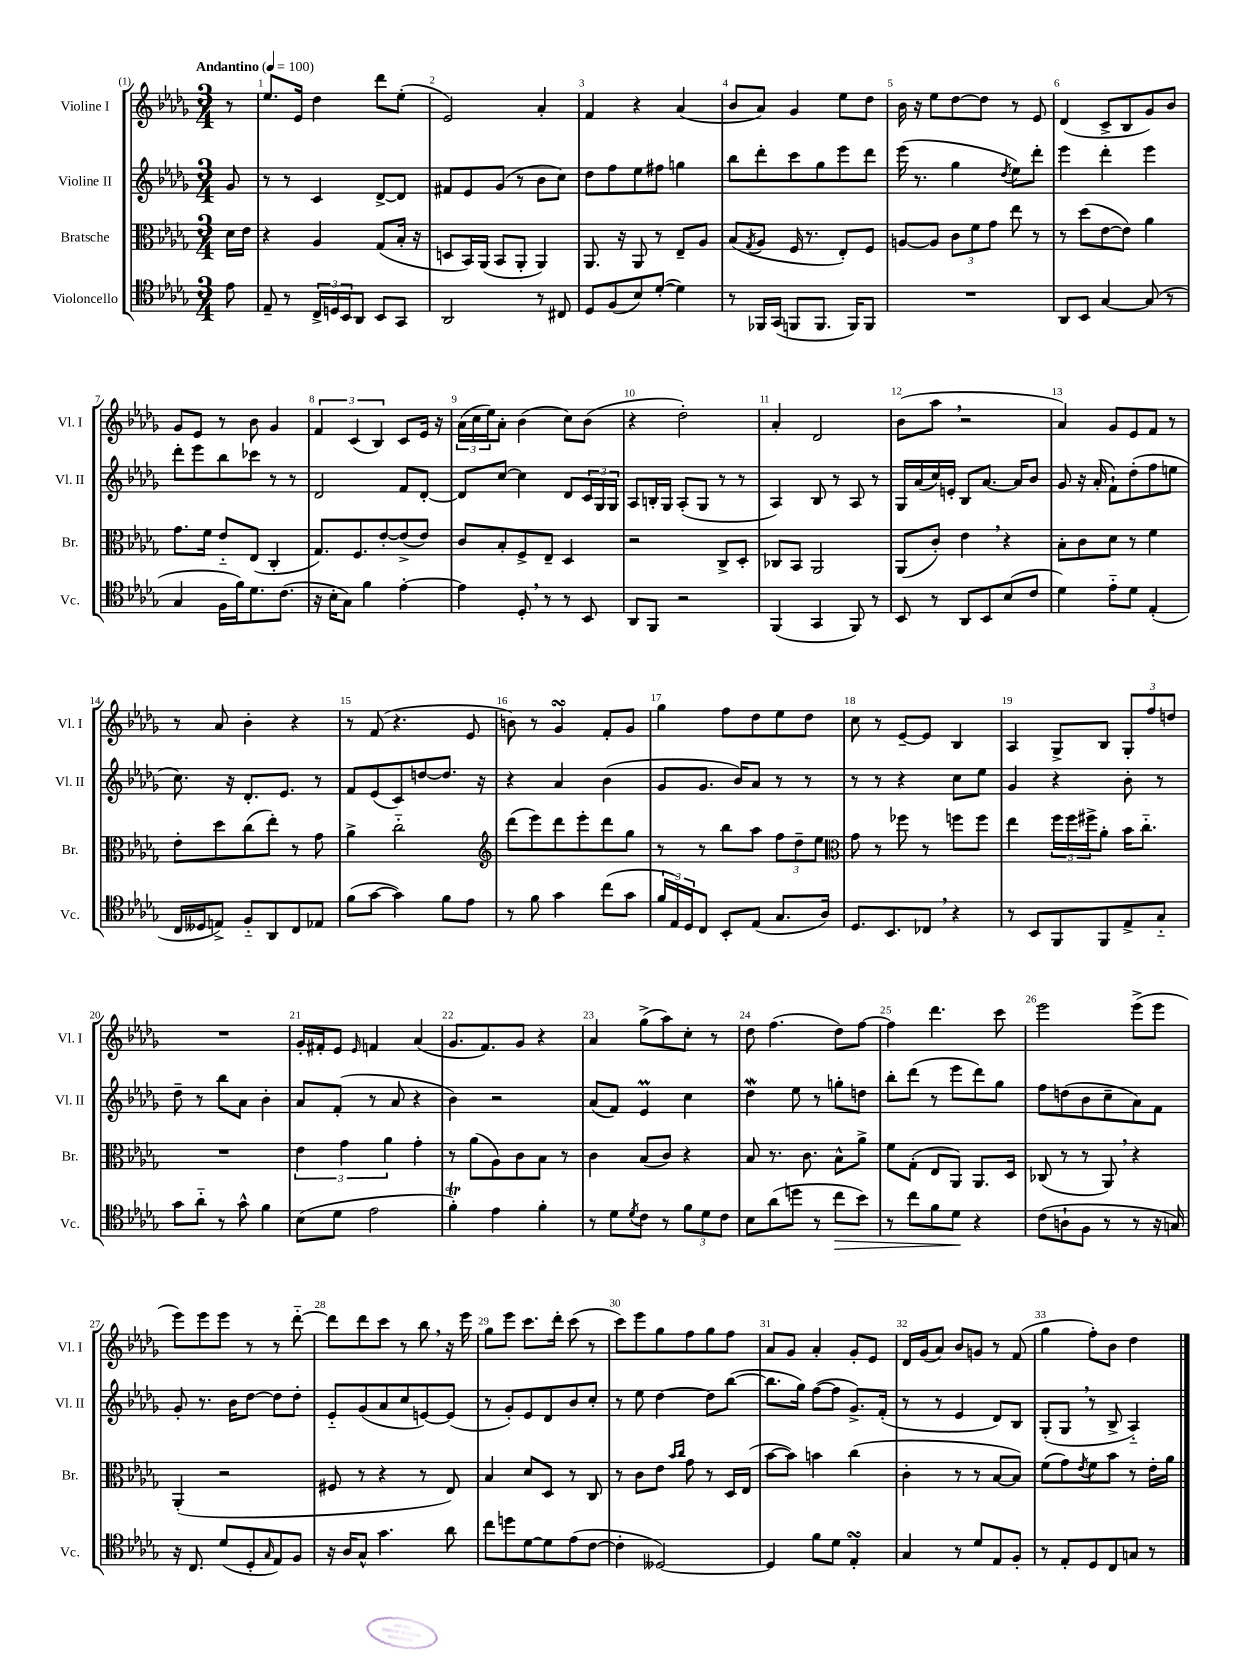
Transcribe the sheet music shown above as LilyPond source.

<<
\new StaffGroup <<
\new Staff = "s0" \with { instrumentName = "Violine I" shortInstrumentName = "Vl. I" } {
    \clef treble \key des \major \numericTimeSignature \time 3/4 \partial 8 \tempo "Andantino" 4 = 100
    r8 |
    ees''8. ees'16 des''4 des'''8 ees''8-.( |
    ees'2) aes'4-. |
    f'4 r4 aes'4( |
    bes'8 aes'8) ges'4 ees''8 des''8 |
    bes'16 r16 ees''8 des''8~ des''8 r8 ees'8 |
    des'4( c'8-> bes8 ges'8) bes'8 |
    ges'8 ees'8 r8 bes'8 ges'4 |
    \tuplet 3/2 { f'4 c'4( bes4) } c'8 ees'16 r16 |
    \tuplet 3/2 { aes'16( c''16 ees''16) } aes'8-. bes'4( c''8) bes'8( |
    r4 des''2-.) |
    aes'4-. des'2 |
    bes'8( aes''8 \breathe r2 |
    aes'4) ges'8 ees'8 f'8 r8 |
    r8 aes'8 bes'4-. r4 |
    r8 f'8( r4. ees'8 |
    b'8) r8 ges'4\turn f'8-. ges'8 |
    ges''4 f''8 des''8 ees''8 des''8 |
    c''8 r8 ees'8~-- ees'8 bes4 |
    aes4 ges8-> bes8 \tuplet 3/2 { ges8-. f''8 d''8 } |
    R2. |
    ges'16-. fis'16-. ees'8 \grace { ees'16 } f'4 aes'4( |
    ges'8. f'8.) ges'8 r4 |
    aes'4 ges''8->( aes''8) c''8-. r8 |
    des''8 f''4.( des''8) f''8~ |
    f''4 des'''4. c'''8 |
    ees'''2 ees'''8->( ees'''8 |
    ees'''8) ees'''8 ees'''8 r8 r8 des'''8~-_ |
    des'''8 des'''8 c'''8 r8 bes''8 \breathe r16 ees'''16 |
    ges''8 ees'''8 c'''8. des'''16-. c'''8( r8 |
    c'''8) ees'''8 ges''8 f''8 ges''8 f''8 |
    aes'8 ges'8 aes'4-. ges'8-. ees'8 |
    des'16 ges'16( aes'8) bes'8 g'8 r8 f'8( |
    ges''4 f''8-.) bes'8 des''4 \bar "|." |
}
\new Staff = "s1" \with { instrumentName = "Violine II" shortInstrumentName = "Vl. II" } {
    \clef treble \key des \major \numericTimeSignature \time 3/4 \partial 8
    ges'8 |
    r8 r8 c'4 des'8~-> des'8 |
    fis'8 ees'8 ges'8( r8 bes'8 c''8) |
    des''8 f''8 ees''8 fis''8 g''4 |
    bes''8 des'''8-. c'''8 ges''8 ees'''8 des'''8 |
    ees'''16( r8. ges''4 \acciaccatura { des''8 } ees''8) des'''8-. |
    ees'''4 des'''4-. ees'''4 |
    des'''8-. ees'''8 bes''8 ces'''8 r8 r8 |
    des'2 f'8 des'8~-. |
    des'8 c''8~ c''4 des'8 \tuplet 3/2 { c'16 ges16 ges16 } |
    aes8 b16-. ges16 aes8-.( ges8 r8 r8 |
    aes4) bes8 r8 aes8 r8 |
    ges16 aes'16( c''16) e'16-. bes8 aes'8.~ aes'16 bes'8 |
    ges'8 r16 aes'16-.( f'8-!) des''8-.( f''8 e''8 |
    c''8.) r16 des'8.-. ees'8. r8 |
    f'8 ees'8( c'8) d''8~ d''8. r16 |
    r4 aes'4 bes'4( |
    ges'8 ges'8. bes'16) aes'8 r8 r8 |
    r8 r8 r4 c''8 ees''8 |
    ges'4 r4 bes'8-. r8 |
    des''8-- r8 bes''8 aes'8 bes'4-. |
    aes'8 f'8-.( r8 aes'8 r4 |
    bes'4) r2 |
    aes'8( f'8) ees'4\prall c''4 |
    des''4\mordent ees''8 r8 g''8-. d''8 |
    bes''8-. des'''8( r8 ees'''8 des'''8) ges''8 |
    f''8 d''8( bes'8 c''8-- aes'8) f'8 |
    ges'8-. r8. bes'16 des''8~ des''8 des''8-. |
    ees'8-_ ges'8( aes'8 c''8 e'8~) e'8( |
    r8 ges'8-.) ees'8 des'8 bes'8 c''8-. |
    r8 ees''8 des''4~ des''8 bes''8~( |
    bes''8. ges''16) f''8~( f''8 ges'8.->) f'16-.( |
    r8 r8 ees'4 des'8) bes8 |
    ges8-.( ges8 \breathe r8 bes8-> aes4-_) \bar "|." |
}
\new Staff = "s2" \with { instrumentName = "Bratsche" shortInstrumentName = "Br." } {
    \clef alto \key des \major \numericTimeSignature \time 3/4 \partial 8
    des'16 ees'16 |
    r4 aes4 ges8( bes16-. r16 |
    d8 bes,16) aes,16( bes,8 aes,8-. aes,4) |
    aes,8. r16 aes,8 r8 ees8-- aes8 |
    bes8( \acciaccatura { ges8 } aes8 f16 r8. ees8-.) f8 |
    a8~ a8 \tuplet 3/2 { c'8 f'8 ges'8 } ees''8 r8 |
    r8 des''8( ees'8~ ees'8) aes'4 |
    ges'8. f'16 ees'8-_ ees8( c4-. |
    ges8.) f8. ees'8~-. ees'8->( ees'8) |
    c'8 bes8-. f8-> ees8-- des4 |
    r2 c8-> des8-. |
    ces8 bes,8 aes,2 |
    aes,8( c'8-.) ees'4 \breathe r4 |
    bes8-. c'8 des'8 r8 f'4 |
    ees'8-. des''8 c''8( ees''8-.) r8 ges'8 |
    aes'4-> c''2-_ |
    \clef treble des'''8( ees'''8) des'''8 ees'''8-. des'''8 ges''8 |
    r8 r8 bes''8 aes''8 \tuplet 3/2 { f''8 des''8-- ees''8 } |
    \clef alto ges'8 r8 fes''8 r8 f''8 f''8 |
    ees''4 \tuplet 3/2 { f''16 f''16 fis''16-> } aes'8-. bes'16 c''8.-_ |
    R2. |
    \tuplet 3/2 { ees'4 ges'4 aes'4 } ges'4-. |
    r8 aes'8( aes8) c'8 bes8 r8 |
    c'4 bes8( c'8) r4 |
    bes8 r8. c'8. bes8-^ aes'8-> |
    f'8 ges8-.( ees8 aes,8) aes,8. des16 |
    ces8( r8 r8 aes,8) \breathe r4 |
    aes,4-.( r2 |
    fis8 r8 r4 r8 ees8) |
    bes4 des'8 des8 r8 c8 |
    r8 c'8 ees'8 \grace { bes'16 c''16 } ges'8 r8 des16 ees16( |
    bes'8~ bes'8) b'4 c''4( |
    c'4-. r8 r8 bes8~ bes8) |
    f'8( ges'8) \acciaccatura { ees'8 } f'8 bes'8 r8 ees'16-. aes'16 \bar "|." |
}
\new Staff = "s3" \with { instrumentName = "Violoncello" shortInstrumentName = "Vc." } {
    \clef tenor \key des \major \numericTimeSignature \time 3/4 \partial 8
    ees'8 |
    ees8-- r8 \tuplet 3/2 { c16-> d16 bes,16 } aes,8 bes,8 ges,8 |
    aes,2 r8 cis8 |
    des8 f8( bes8) des'8~-.( des'4) |
    r8 fes,16 ges,16( f,8 f,8. f,16) f,8 |
    R2. |
    aes,8 bes,8 ges4~ ges8( r8 |
    ges4 f16 f'16) des'8. c'8.( |
    r16 bes16-. ges8) f'4 ees'4~-. |
    ees'4 des8-. \breathe r8 r8 bes,8 |
    aes,8 f,8 r2 |
    f,4( ges,4 f,8) r8 |
    bes,8 r8 aes,8 bes,8 bes8( c'8 |
    des'4) ees'8-_ des'8 ees4-.( |
    c16 deses16 e8->) f8-_ aes,8 c8 ees8 |
    f'8( ges'8~ ges'4) f'8 ees'8 |
    r8 f'8 ges'4 c''8( ges'8 |
    \tuplet 3/2 { f'16 ees16) des16 } c8 bes,8-. ees8( ges8. aes16) |
    des8. bes,8. ces8 \breathe r4 |
    r8 bes,8 f,8 f,8 ees8-> ges8-_ |
    ges'8 aes'8-_ r8 ges'8-^ f'4 |
    bes8( des'8 ees'2 |
    f'4-.\trill) ees'4 f'4-. |
    r8 des'8 \acciaccatura { des'8 } c'8 r8 \tuplet 3/2 { f'8 des'8 c'8 } |
    bes8 aes'8( d''8 r8 c''8\> bes'8) |
    r8 c''8 f'8 des'8\! r4 |
    c'8( a8-! f8 r8 r8 r16 g16) |
    r16 c8. des'8( des8-. \grace { ges16 } ees8) f8 |
    r16 aes16 ges8-^ ges'4. aes'8 |
    c''8 d''8 des'8~ des'8 ees'8( c'8~ |
    c'4-. deses2~) |
    deses4 f'8 des'8 ees4-.\turn |
    ges4 r8 des'8 ees8 f8-. |
    r8 ees8-. des8 c8 g8 r8 \bar "|." |
}
>>
>>
\layout { \context { \Score \override BarNumber.break-visibility = ##(#f #t #t) barNumberVisibility = #all-bar-numbers-visible } }
